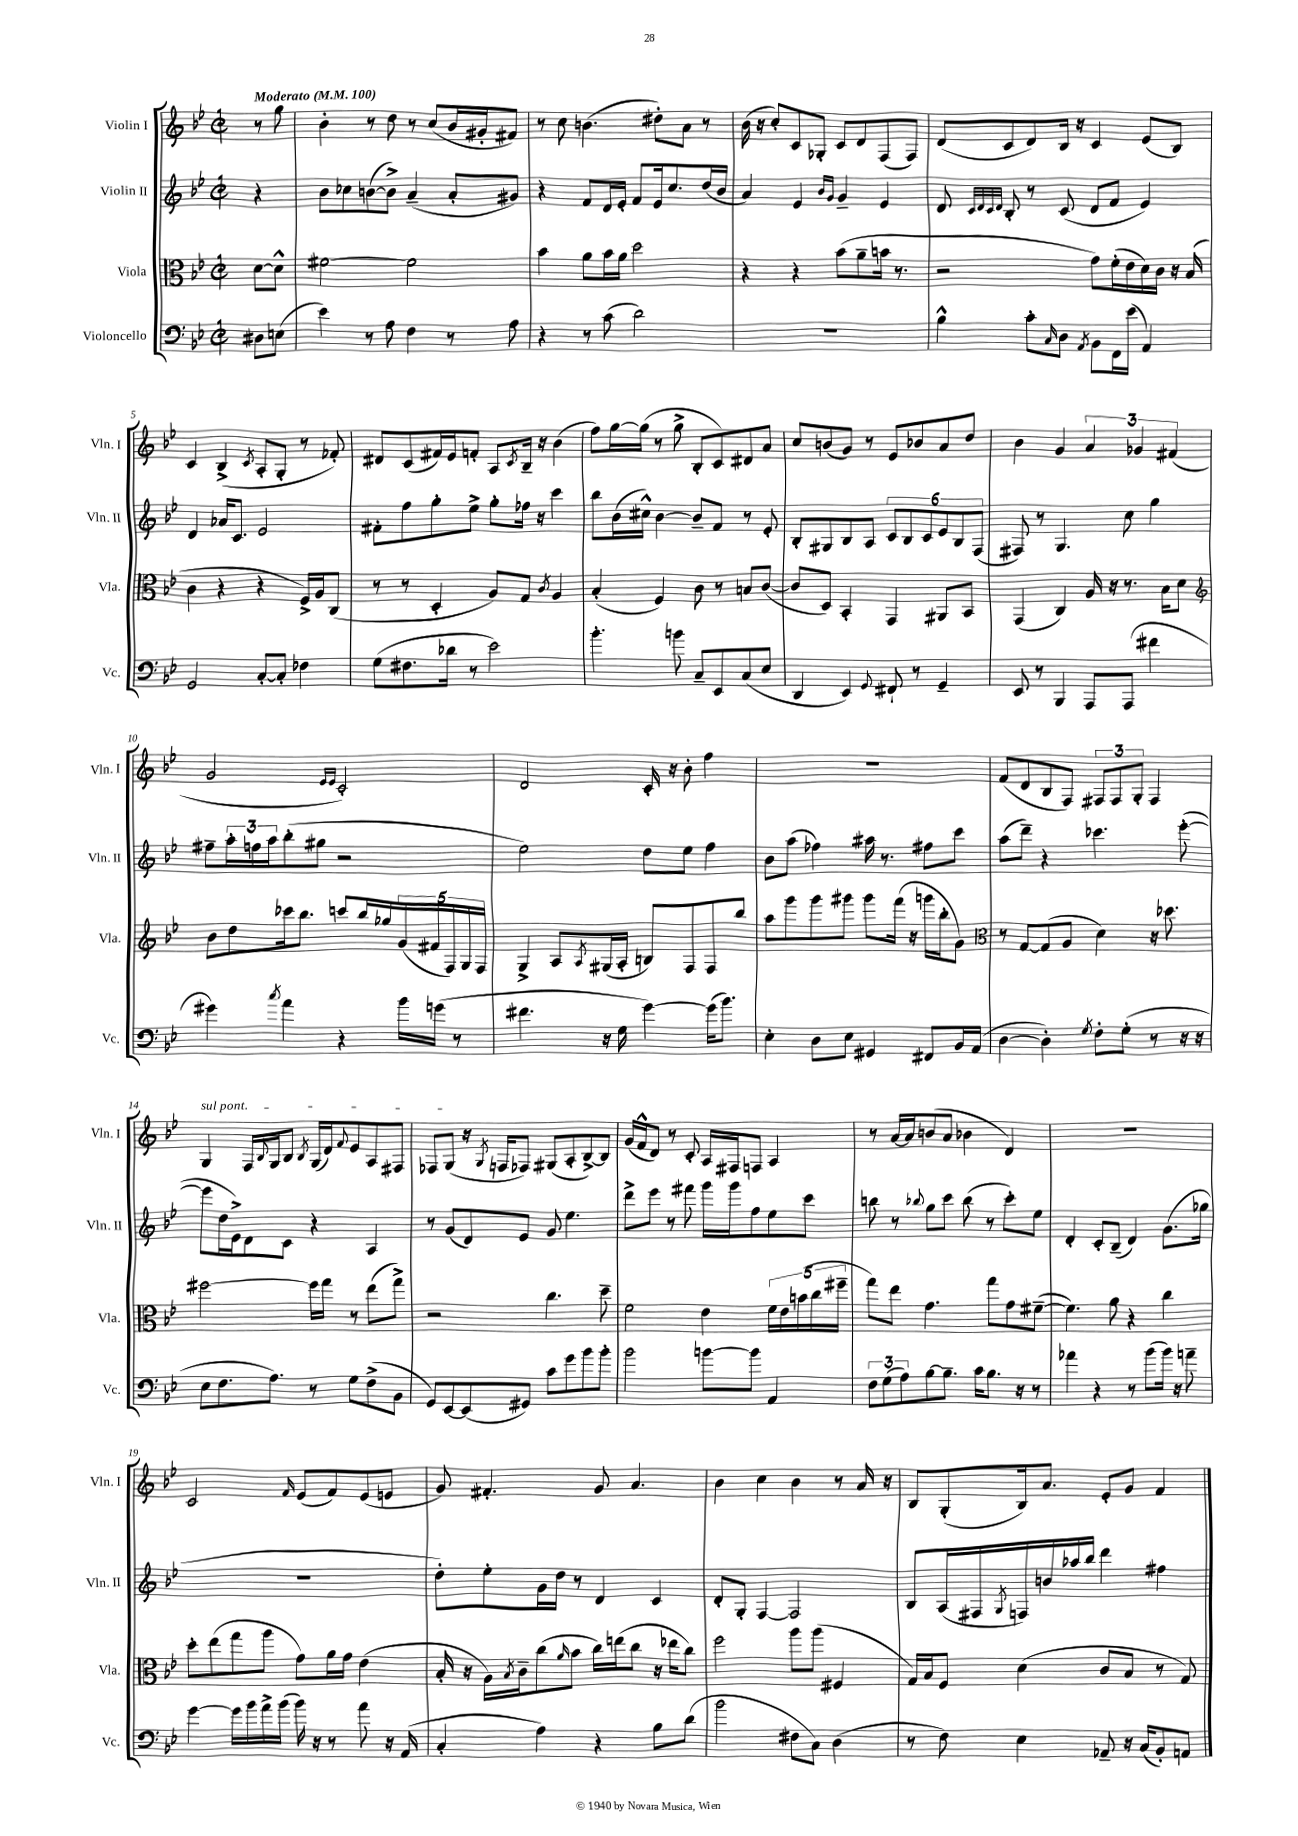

**kern	**kern	**kern	**kern
*staff4	*staff3	*staff2	*staff1
*clefF4	*clefC3	*clefG2	*clefG2
*k[b-e-]	*k[b-e-]	*k[b-e-]	*k[b-e-]
*M2/2	*M2/2	*M2/2	*M2/2
*met(c|)	*met(c|)	*met(c|)	*met(c|)
*MM100	*MM100	*MM100	*MM100
8D#\L	[8d\L	4r	8r
(8E\J	8d^^\]J	.	8gg\
=	=	=	=
4e-\)	[2f#\	8b-\L	4b-'\
.	.	8cc-\	.
8r	.	([8b\	8r
8A\	.	8b^\]J)	8dd\
4F\	2f#\]	(4a~/	8r
.	.	.	(8cc/L
8r	.	8a'/L	16b-/L
.	.	.	16g#'/J
8A\	.	8g#/J)	8f#/J)
=	=	=	=
4r	4b-\	4r	8r
.	.	.	8cc\
8r	8a\L	8f/L	(4.b\
(8c\	16b-\L	16d/L	.
.	16a\JJ	16e-'/JJ	.
2d\)	2dd\	8f/L	.
.	.	16e-/k	8dd#'\L)
.	.	8.cc/	.
.	.	.	8a\J
.	.	(16dd/L	8r
.	.	16b-/JJ	.
=	=	=	=
1r	4r	4a/)	(16b-\
.	.	.	16r
.	.	.	8cc'/L)
.	4r	4e-/	8c/
.	.	.	8G-'/J
.	.	16qqb-/LL	.
.	.	16qqg/JJ	.
.	(8b-\L	4g~/	8c/L
.	8a~\	.	8d/
.	16b\Jk	4e-/	(8F/
.	8.r	.	.
.	.	.	8F/J)
=	=	=	=
4B-^^\	2r	8d/	(8d/L
.	.	32qqc/LLL	.
.	.	32qqd/	.
.	.	32qqc/	.
.	.	32qqd/JJJ	.
.	.	8B-'/	8c/
8c'\L	.	8r	8d/)
16qqC/	.	.	.
8D\J	.	(8c/	16B-/Jk
.	.	.	16r
8qAA/	.	.	.
8BB-\L	8g\L)	8d/L	4c/
16FF\L	(16f'\L	8f/J	.
(16e-\JJ	16e-\	.	.
4AA/)	16d\)	4e-/)	(8e-/L
.	16c\JJ	.	.
.	16r	.	8B-/J)
.	(16B-/	.	.
=	=	=	=
2GG/	4c\	4d/	4c/
.	4r	16a-/LK	(4B-^/
.	.	8.c/J	.
.	.	.	8qc/
[8C'/L	4r	2e-/	8A'/L
8C'/]J	.	.	8G'/J
4F-\	16F^/LL)	.	8r
.	16A/J	.	.
.	(8C/J	.	8f-'/)
=	=	=	=
(8G\L	8r	8f#'\L	8d#/L
8.F#\	8r	8ff\	(8c/
.	4D'/	8gg'\	16f#/L)
16d-\Jk	.	.	16e-/J
8r	.	8ee-^\J	8f'/J
2e-\)	8A/L)	8gg'\L	8A/L
.	.	.	8qc/
.	8G/J	16ff-\Jk	16B-~/Jk
.	.	16r	16r
.	8qc/	.	.
.	4A/	4ccc\	(4b-\
=	=	=	=
4.b-'\	(4B-'/	8bb-\L	8ff\L)
.	.	(16b-\L	[16gg\L
.	.	16cc#^^\JJ)	(16gg\]JJ
.	4F/)	[4b-\	8r
8b\	.	.	8gg^\
8C~/L	8c\	8b-~/]L	8B-'/L
8EE-/	8r	8f/J	8c/)
(8C/	8B/L	8r	8d#/
8E-/J	([8c/J	8e-'/	8a/J
=	=	=	=
4DD/	8c/]L	8B-'/L	8cc/L
.	8D/J)	8G#/	(8b/
4EE-/)	4BB-'/	8B-/	8g/J)
.	.	8A/J	8r
8qqGG/	.	.	.
8FF#`/	4GG/	12c/L	8e-/L
.	.	12B-/	.
8r	.	.	8b-/
.	.	12c/	.
4GG~/	8AA#/L	12e-/	8a/
.	.	12B-/	.
.	8BB-/J	.	8dd/J
.	.	(12F/J	.
=	=	=	=
8EE-/	(4GG/	8F#/)	4b-\
8r	.	8r	.
4BBB-/	4C/)	4.G/	4g/
8AAA/L	16A/	.	6a/
.	16r	.	.
(8AAA/J	8.r	8cc\	.
.	.	.	6g-/
4f#\	.	4gg\	.
.	16B-\LK	.	.
.	.	.	(6f#/
.	8d\J	.	.
=	=	=	=
*	*clefG2	*	*
4g#\)	8b-\L	8ff#~\L	2g/
.	8dd\	24aa'\L	.
.	.	24ff\	.
.	.	24aa\J	.
8qcc/	.	.	.
4a\	16ccc-\k	(8bb-'\	.
.	8.bb-\J	.	.
.	.	8gg#\J	.
.	.	.	16qqe-/LL
.	.	.	16qqe-/JJ
4r	8ccc/L	2r	2c'/)
.	16bb-/L	.	.
.	16gg-/	.	.
16b-\LL	(20g/	.	.
.	20f#/	.	.
(16g\JJ	.	.	.
.	20F/)	.	.
8r	.	.	.
.	20G/	.	.
.	20F/JJ	.	.
=	=	=	=
4.f#\	4G^/	2ee-\)	2d/
.	8A/L	.	.
.	8qA/	.	.
16r	(16G#/L	.	.
16G\	16A'/JJ	.	.
[4g\)	8B/L)	8dd\L	16c'/
.	.	.	16r
.	8F/	8ee-\J	8b-'\
(16g\]LK	8F/	4ff\	4ff\
8.b-\J)	.	.	.
.	8bb-/J	.	.
=	=	=	=
4E-'\	8aa\L	8b-\L	1r
.	8ggg\	(8aa\J	.
8D\L	8ggg\	4ff-\)	.
8E-\J	8ggg#\J	.	.
4GG#/	8ggg#\L	16aa#\	.
.	.	8.r	.
.	(16fff\Jk	.	.
.	16r	.	.
8FF#/L	16ggg\LL	8ff#\L	.
.	16bb-'\J	.	.
16BB-/L	8g\J)	8ccc\J	.
(16AA/JJ	.	.	.
=	=	=	=
*	*clefC3	*	*
[4D\	8r	(8aa\L	(8f/L
.	[8G/L	8ddd~\J)	8d/
4D'\])	(8G/]	4r	8B-/
.	8A/J	.	8F/J)
8qG/	.	.	.
8F'\L	4d\)	4.ccc-\	12F#/L
.	.	.	12F#/
(8G'\J	.	.	.
.	.	.	12G'/J
8r	16r	.	4F#/
.	8.dd-\	.	.
16r	.	([8eee-'\	.
16r	.	.	.
=	=	=	=
8E-\L	[2ff#\	8eee-\]L	4G/
8.F\	.	16dd\L	.
.	.	16e-^\J)	.
.	.	8d\	16F/LL
.	.	.	8qqB-/
8.A\J)	.	.	16G/J
.	.	8c\J	8B-/J
.	.	.	8qB-/
8r	16ff#\]LL	4r	(16G/LL
.	16gg\JJ	.	16d/J)
.	.	.	8qqf/
8G\L	8r	.	8e-/
(8F^\	(8ee-\L	4A/	8A/
8BB-\J	8gg^\J)	.	8F#/J
=	=	=	=
8GG/L)	2r	8r	8F-/L
[8EE-/	.	(8g/L	(8G/J
(8EE-/]	.	8d/)	16r
.	.	.	8qG/
.	.	.	16F/LK
8GG#/J)	.	8e-/J	8F-/J)
8c\L	4.cc\	8g/	(8G#/L
8g\	.	4.ee-\	8A'/
8b-\	.	.	[8B-^/)
8b-'\J	8dd~\	.	8B-/]J
=	=	=	=
2b-\	2f\	8ddd^\L	(16g/LL
.	.	.	16f^^/J
.	.	8eee-\J	8d/J)
.	.	8r	8r
.	.	8fff#\	8c'/
[8b\L	4e-\	16ggg\LL	16A/LL
.	.	16ggg\J	16F#/J
8b\]J	.	8ff\	8F/J
4AA/	20f\LL	8ee-\	4A/
.	20e-\	.	.
.	(20b\	.	.
.	.	8ccc\J	.
.	20cc\	.	.
.	20ff#~\JJ	.	.
=	=	=	=
12F\L	8gg\L)	8bb\	8r
(12G\	.	.	.
.	8ee-\J	8r	[16a/LL
12A\)	.	.	.
.	.	.	16a/]J
.	.	8qqbb-/	.
[8B-\	4.g\	8gg\L	(8b/
8.B-~\]J	.	8ccc\J	8a/J
.	.	(8bb-\	4b-\
16c\LK	.	.	.
8.B-\J	8gg\L	8r	.
.	8g\	8ccc'\L)	4d/)
16r	.	.	.
8r	([8f#~\J	8ee-\J	.
=	=	=	=
4a-\	4.f#\])	4d'/	1r
4r	.	8c'/L	.
.	8a\	(8B-~/J	.
8r	4r	4d/)	.
(8b-\L	.	.	.
16b-\Jk)	4cc\	(8.g\L	.
16r	.	.	.
8a~\	.	.	.
.	.	16gg-\Jk	.
=	=	=	=
[4g\	8dd'\L	1r	2c/
.	(8ee-\	.	.
16g\]LL	8gg\	.	.
16b-\	.	.	.
16a^\	8aa\J	.	.
(16b-\JJ	.	.	.
.	.	.	16qqf/
16b-\)	8g\L)	.	(8e-/L
16r	.	.	.
8r	16a\L	.	8f/)
.	16g\JJ	.	.
8a\	(4e-\	.	(8e-/
16r	.	.	8e/J
(16AA/	.	.	.
=	=	=	=
4C'/	16B-'/	8dd'\L)	8g/)
.	16r	.	.
.	16A\LL)	8ee-'\	4.f#'/
.	8qB-/	.	.
.	16c~\J	.	.
4A\)	(8cc\	16g\L	.
.	.	16dd\JJ	.
.	16qqa/	.	.
.	8b-\J	8r	.
4r	16cc\LL)	4d/	8g/
.	(16ee\J	.	.
.	8cc\J	.	4.a/
8B-\L	16r	4c/	.
.	16ee-\LK	.	.
(8d\J	8cc\J)	.	.
=	=	=	=
2b-\	2ff\	8d'/L	4b-\
.	.	8G'/J	.
.	.	[4F/	4cc\
8F#\L	8aa\L	2F/]	4b-\
8C\J)	(8aa\J	.	.
(4D\	4F#/	.	8r
.	.	.	16a/
.	.	.	16r
=	=	=	=
8r	16G/LL)	8B-/L	8B-/L
.	16B-/J	.	.
8F\)	8F/J	(16A/L	(8G'/
.	.	16F#/	.
.	.	8qG/	.
4E-\	(4d\	16F/)	16B-/k)
.	.	16b/	8.a/J
.	.	16aa-/	.
.	.	16bb-/JJ	.
8AA-~/	8c/L	4ddd\	8e-'/L
16r	8B-/J	.	8g/J
(16C/LK	.	.	.
8BB-'/)	8r	4ff#\	4f/
8AA/J	8G/)	.	.
==	==	==	==
*-	*-	*-	*-
